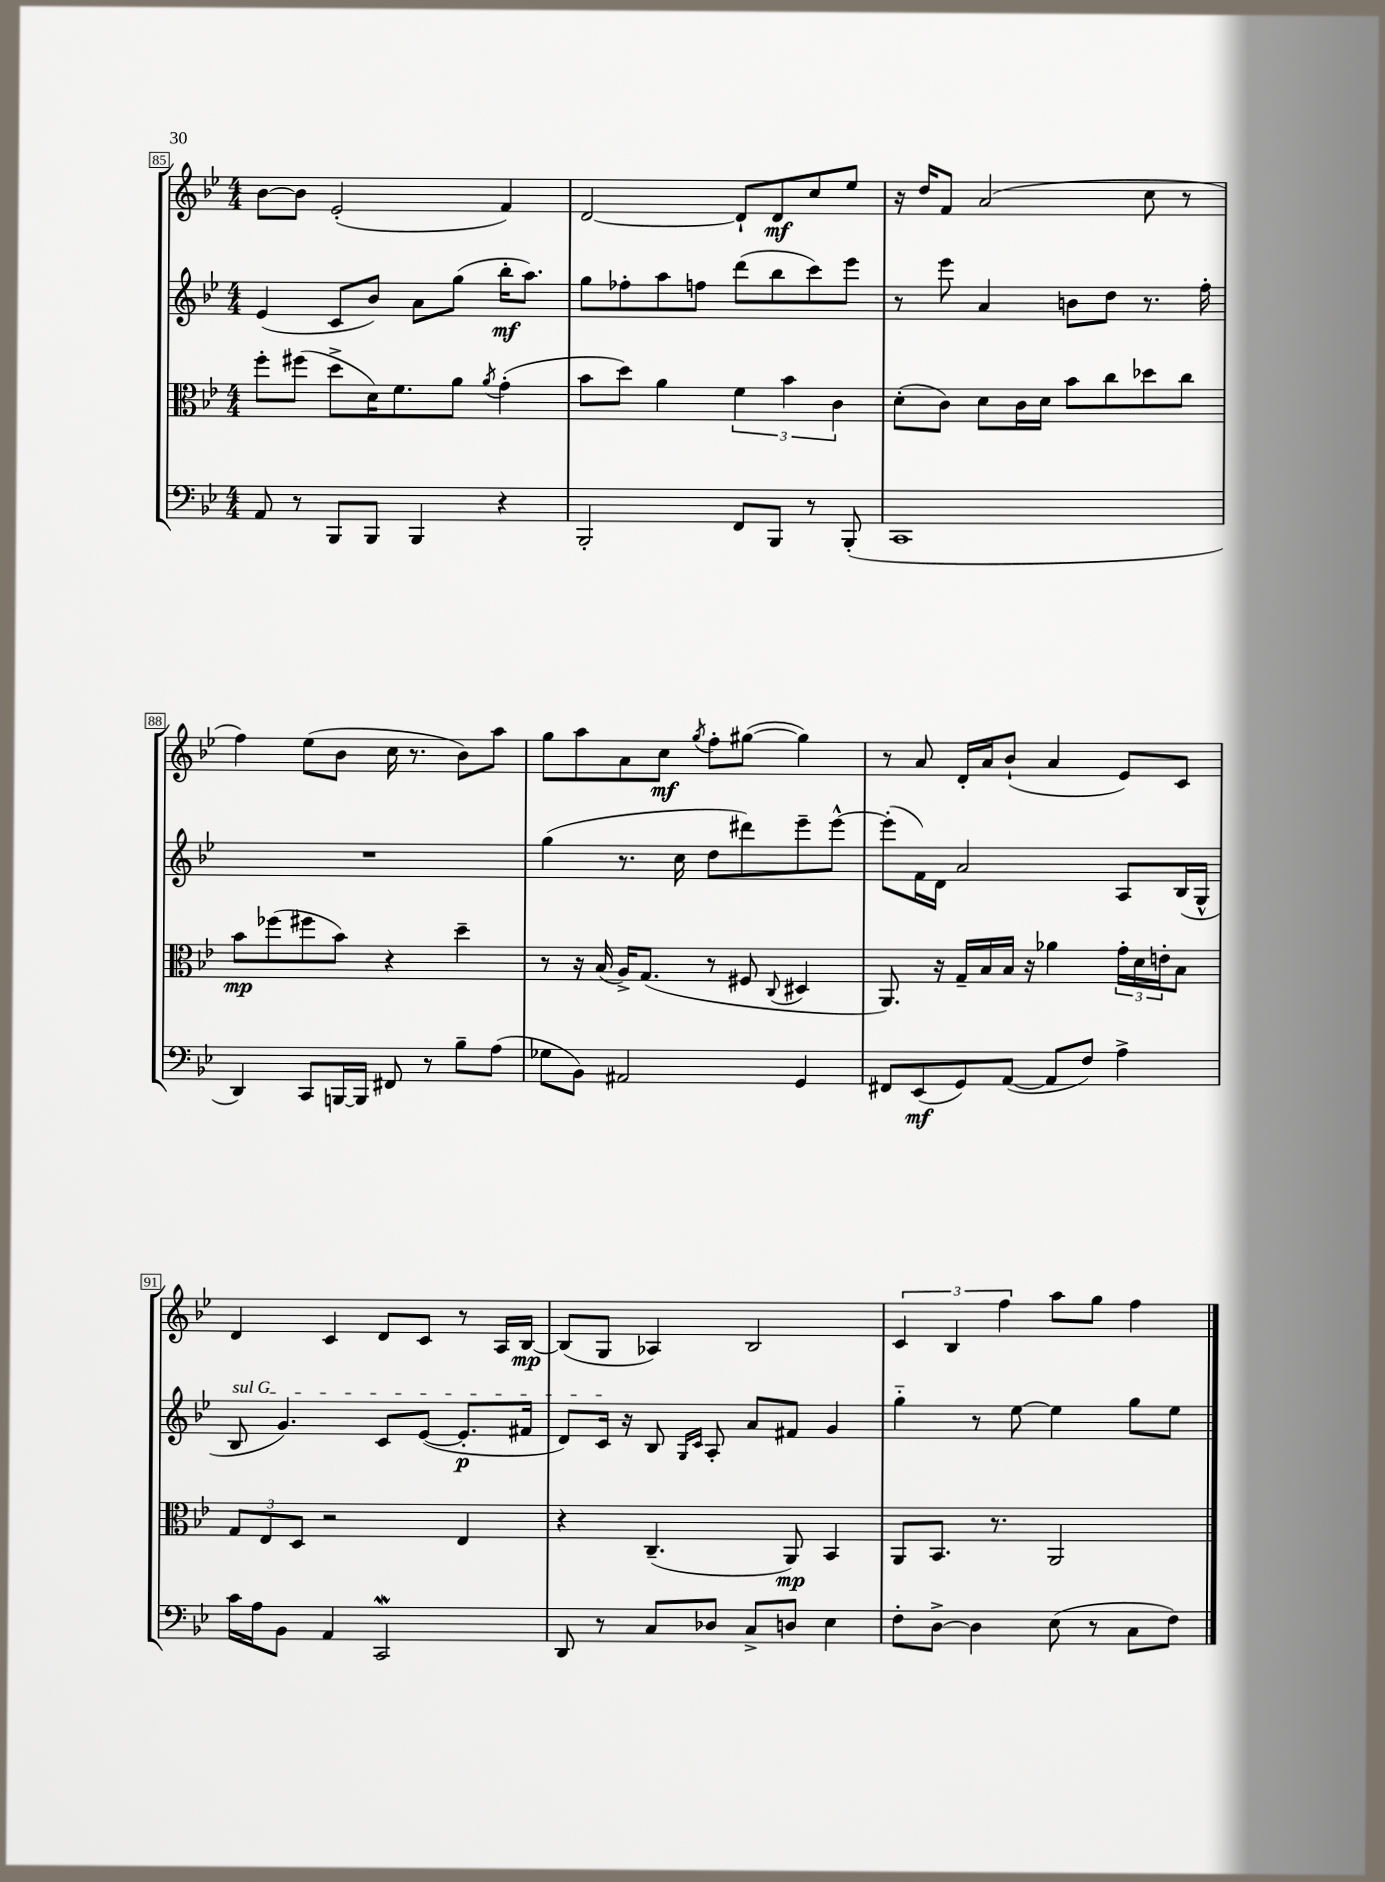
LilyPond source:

<<
\new StaffGroup <<
\new Staff = "s0" {
    \clef treble \key bes \major \numericTimeSignature \time 4/4
    bes'8~ bes'8 ees'2-.( f'4) |
    d'2~ d'8-! d'8\mf c''8 ees''8 |
    r16 d''16 f'8 a'2( c''8 r8 |
    f''4) ees''8( bes'8 c''16 r8. bes'8) a''8 |
    g''8 a''8 a'8 c''8\mf \acciaccatura { g''8 } f''8-. gis''8~( gis''4) |
    r8 a'8 d'16-. a'16 bes'8-!( a'4 ees'8) c'8 |
    d'4 c'4 d'8 c'8 r8 a16 bes16~\mp |
    bes8( g8 aes4) bes2 |
    \tuplet 3/2 { c'4 bes4 f''4 } a''8 g''8 f''4 \bar "|." |
}
\new Staff = "s1" {
    \clef treble \key bes \major \numericTimeSignature \time 4/4
    ees'4( c'8 bes'8) a'8 g''8( bes''16-.\mf a''8.) |
    g''8 fes''8-. a''8 f''8 d'''8( bes''8 c'''8) ees'''8 |
    r8 ees'''8 a'4 b'8 d''8 r8. f''16-. |
    R1 |
    g''4( r8. c''16 d''8 dis'''8) ees'''8-- ees'''8~-^ |
    ees'''8-.( f'16) d'16 a'2 a8 bes16( g16-^ |
    \once \override TextSpanner.bound-details.left.text = \markup { \italic "sul G" } bes8\startTextSpan g'4.) c'8 ees'8~( ees'8.-.\p fis'16 |
    d'8) c'16\stopTextSpan r16 bes8 \grace { g16 c'16 } a8-. a'8 fis'8 g'4 |
    g''4-_ r8 ees''8~ ees''4 g''8 ees''8 \bar "|." |
}
\new Staff = "s2" {
    \clef alto \key bes \major \numericTimeSignature \time 4/4
    f''8-. fis''8( d''8-> d'16) f'8. a'8 \acciaccatura { a'8 } g'4-.( |
    bes'8 d''8) a'4 \tuplet 3/2 { f'4 bes'4 c'4 } |
    d'8-.( c'8) d'8 c'16 d'16 bes'8 c''8 des''8 c''8 |
    bes'8\mp fes''8( fis''8 bes'8) r4 d''4-- |
    r8 r16 bes16( a16->) g8.( r8 fis8 \appoggiatura { c8 } dis4 |
    a,8.) r16 g16-- bes16 bes16 r16 aes'4 \tuplet 3/2 { g'16-. d'16 e'16-. } bes8 |
    \tuplet 3/2 { g8 ees8 d8 } r2 ees4 |
    r4 c4.--( a,8\mp) bes,4 |
    a,8 bes,8. r8. a,2 \bar "|." |
}
\new Staff = "s3" {
    \clef bass \key bes \major \numericTimeSignature \time 4/4
    a,8 r8 bes,,8 bes,,8 bes,,4 r4 |
    bes,,2-. f,8 bes,,8 r8 bes,,8-.( |
    c,1 |
    d,4) c,8 b,,16~ b,,16 fis,8 r8 bes8-- a8( |
    ges8 bes,8) ais,2 g,4 |
    fis,8 ees,8\mf( g,8) a,8~( a,8 f8) a4-> |
    c'16 a16 bes,8 a,4 c,2\mordent |
    d,8 r8 c8 des8 c8-> d8 ees4 |
    f8-. d8~-> d4 ees8( r8 c8 f8) \bar "|." |
}
>>
>>
\layout { \context { \Score currentBarNumber = #85 \override BarNumber.stencil = #(make-stencil-boxer 0.1 0.3 ly:text-interface::print) } }
